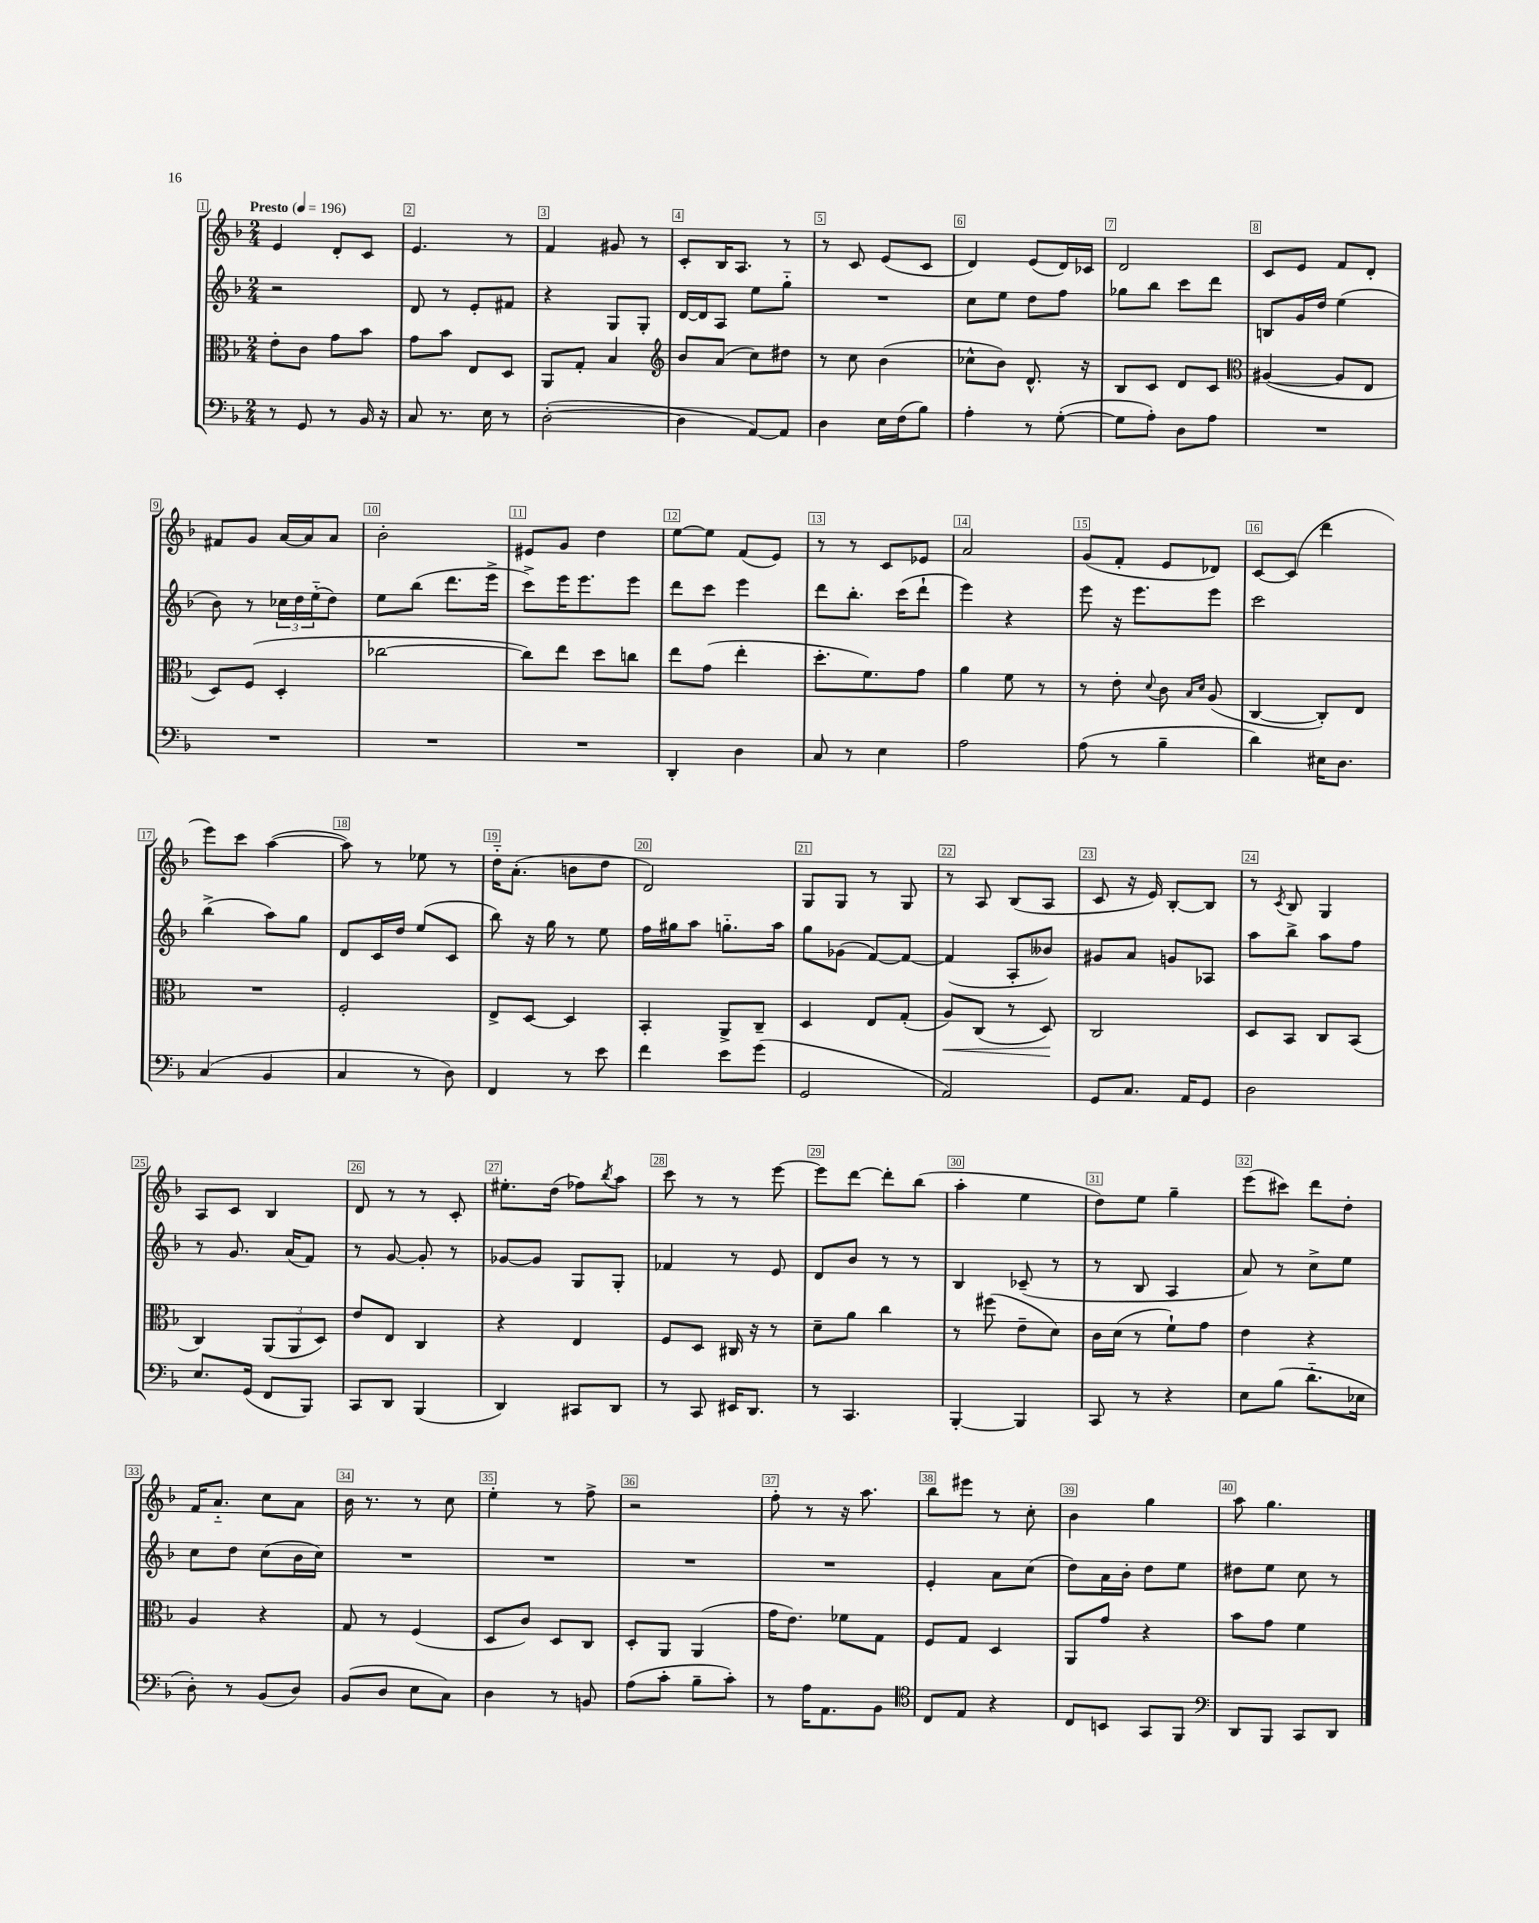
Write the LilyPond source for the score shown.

<<
\new StaffGroup <<
\new Staff = "s0" {
    \clef treble \key f \major \numericTimeSignature \time 2/4 \tempo "Presto" 4 = 196
    e'4 d'8-. c'8 |
    e'4. r8 |
    f'4 gis'8 r8 |
    c'8-. bes16 a8. r8 |
    r8 c'8 e'8( c'8 |
    d'4) e'8( d'16) ces'16 |
    d'2 |
    c'8 e'8 f'8 d'8-. |
    fis'8 g'8 a'16~ a'16 a'8 |
    bes'2-. |
    eis'8 g'8 d''4 |
    e''8~ e''8 f'8( e'8) |
    r8 r8 c'8 ees'8 |
    a'2 |
    g'8( f'8-. e'8 des'8) |
    c'8~ c'8( d'''4 |
    e'''8) c'''8 a''4~( |
    a''8) r8 ees''8 r8 |
    d''16-_ a'8.-.( b'8 d''8 |
    d'2) |
    g8 g8 r8 g8 |
    r8 a8 bes8( a8 |
    c'8 r16 e'16) bes8~-. bes8 |
    r8 \acciaccatura { c'8 } bes8 g4 |
    a8 c'8 bes4 |
    d'8 r8 r8 c'8-. |
    eis''8.-. d''16( fes''8) \acciaccatura { bes''8 } a''8 |
    c'''8 r8 r8 e'''8~ |
    e'''8 d'''8~ d'''8-. bes''8( |
    a''4-. e''4 |
    d''8) e''8 g''4-- |
    e'''8( cis'''8) d'''8 d''8-. |
    f'16 a'8.-_ c''8 a'8 |
    bes'16 r8. r8 c''8 |
    e''4-. r8 f''8-> |
    r2 |
    f''8-. r8 r16 a''8. |
    bes''8 eis'''8 r8 c''8-. |
    bes'4 g''4 |
    a''8 g''4. \bar "|." |
}
\new Staff = "s1" {
    \clef treble \key f \major \numericTimeSignature \time 2/4
    r2 |
    d'8 r8 e'8-. fis'8 |
    r4 g8 g8-. |
    d'16~ d'16 a8 e''8 g''8-_ |
    R2 |
    c''8 e''8 d''8 f''8 |
    ges''8 bes''8 c'''8 d'''8 |
    b8 g'16 d''16 e''4( |
    bes'8) r8 \tuplet 3/2 { ces''16 d''16 e''16-_( } d''8) |
    e''8 bes''8( d'''8. e'''16-> |
    c'''8->) e'''16 e'''8. e'''8 |
    d'''8 c'''8 e'''4 |
    d'''8 bes''8.-. c'''16( d'''8-! |
    e'''4) r4 |
    e'''8 r16 e'''8. e'''8 |
    c'''2 |
    bes''4->( a''8) g''8 |
    d'8 c'16 d''16 e''8( c'8 |
    bes''8) r16 g''16 r8 e''8 |
    f''16 gis''16 a''8 g''8.-_ a''16 |
    g''8 ges'8( f'8~) f'8~ |
    f'4( a8-. beses'8) |
    gis'8 a'8 g'8 aes8 |
    a''8 bes''8-> a''8 f''8 |
    r8 g'8. a'16( f'8) |
    r8 g'8~ g'8-. r8 |
    ges'8~ ges'8 g8 g8-. |
    fes'4 r8 e'8 |
    d'8 bes'8 r8 r8 |
    bes4 ces'8--( r8 |
    r8 bes8 a4 |
    a'8) r8 c''8-> e''8 |
    c''8 d''8 c''8( bes'16 c''16) |
    R2 |
    R2 |
    R2 |
    R2 |
    e'4-. a'8 c''8( |
    d''8) a'16 bes'16-. d''8 e''8 |
    dis''8 e''8 c''8 r8 \bar "|." |
}
\new Staff = "s2" {
    \clef alto \key f \major \numericTimeSignature \time 2/4
    e'8-. c'8 g'8 bes'8 |
    g'8 bes'8 e8 d8 |
    a,8 g8-. bes4 |
    \clef treble bes'8 a'8( c''8) dis''8 |
    r8 c''8 bes'4( |
    ces''8-^ bes'8) d'8.-^ r16 |
    bes8 c'8 d'8 c'8 |
    \clef alto ais4~( ais8 e8 |
    d8) f8( d4-. |
    ces''2~ |
    ces''8) e''8 d''8 c''8 |
    e''8 g'8( e''4-. |
    d''8.-. f'8.) g'8 |
    a'4 f'8 r8 |
    r8 e'8-. \appoggiatura { d'8 } c'8 \grace { bes16 d'16 } a8( |
    c4~ c8-.) e8 |
    R2 |
    f2-. |
    e8-> d8~ d4 |
    bes,4-. a,8-> c8-- |
    d4 e8 g8-.( |
    a8\<) c8( r8 d8\!) |
    c2 |
    d8 bes,8 c8 bes,8( |
    c4) \tuplet 3/2 { a,8( a,8 d8) } |
    e'8 e8 c4 |
    r4 e4 |
    f8 d8 cis16 r16 r8 |
    d'8-- a'8 c''4 |
    r8 fis''8( e'8-- d'8) |
    c'16 d'16( r8 f'8-!) g'8 |
    e'4 r4 |
    a4 r4 |
    g8 r8 f4( |
    d8 c'8) d8 c8 |
    d8-. a,8 a,4( |
    g'16 e'8.) fes'8 g8 |
    f8 g8 d4 |
    a,8 g'8 r4 |
    bes'8 g'8 f'4 \bar "|." |
}
\new Staff = "s3" {
    \clef bass \key f \major \numericTimeSignature \time 2/4
    r8 g,8 r8 bes,16 r16 |
    c8 r8. e16 r8 |
    d2~-.( |
    d4 a,8~) a,8 |
    d4 e16 f16( bes8) |
    a4-. r8 g8~-.( |
    g8 a8-.) d8 a8 |
    R2 |
    R2 |
    R2 |
    R2 |
    d,4-. d4 |
    c8 r8 e4 |
    a2 |
    a8( r8 bes4-- |
    d'4) eis16 d8. |
    c4( bes,4 |
    c4 r8 d8) |
    f,4 r8 e'8 |
    f'4 e'8 g'8( |
    g,2 |
    a,2) |
    g,8 c8. a,16 g,8 |
    d2 |
    e8. g,16( f,8 bes,,8) |
    c,8 d,8 bes,,4( |
    d,4) cis,8 d,8 |
    r8 c,8 eis,16 d,8. |
    r8 c,4. |
    bes,,4~-. bes,,4 |
    c,8 r8 r4 |
    e8 bes8( d'8.-_ ees16 |
    d8-.) r8 bes,8( d8) |
    bes,8( d8 e8 c8) |
    d4 r8 b,8 |
    a8( c'8-. bes8-- c'8-.) |
    r8 a16 a,8. bes,8 |
    \clef tenor c8 e8 r4 |
    c8 b,8 g,8 f,8 |
    \clef bass d,8 bes,,8 c,8 d,8 \bar "|." |
}
>>
>>
\layout { \context { \Score \override BarNumber.break-visibility = ##(#f #t #t) barNumberVisibility = #all-bar-numbers-visible \override BarNumber.stencil = #(make-stencil-boxer 0.1 0.3 ly:text-interface::print) } }
